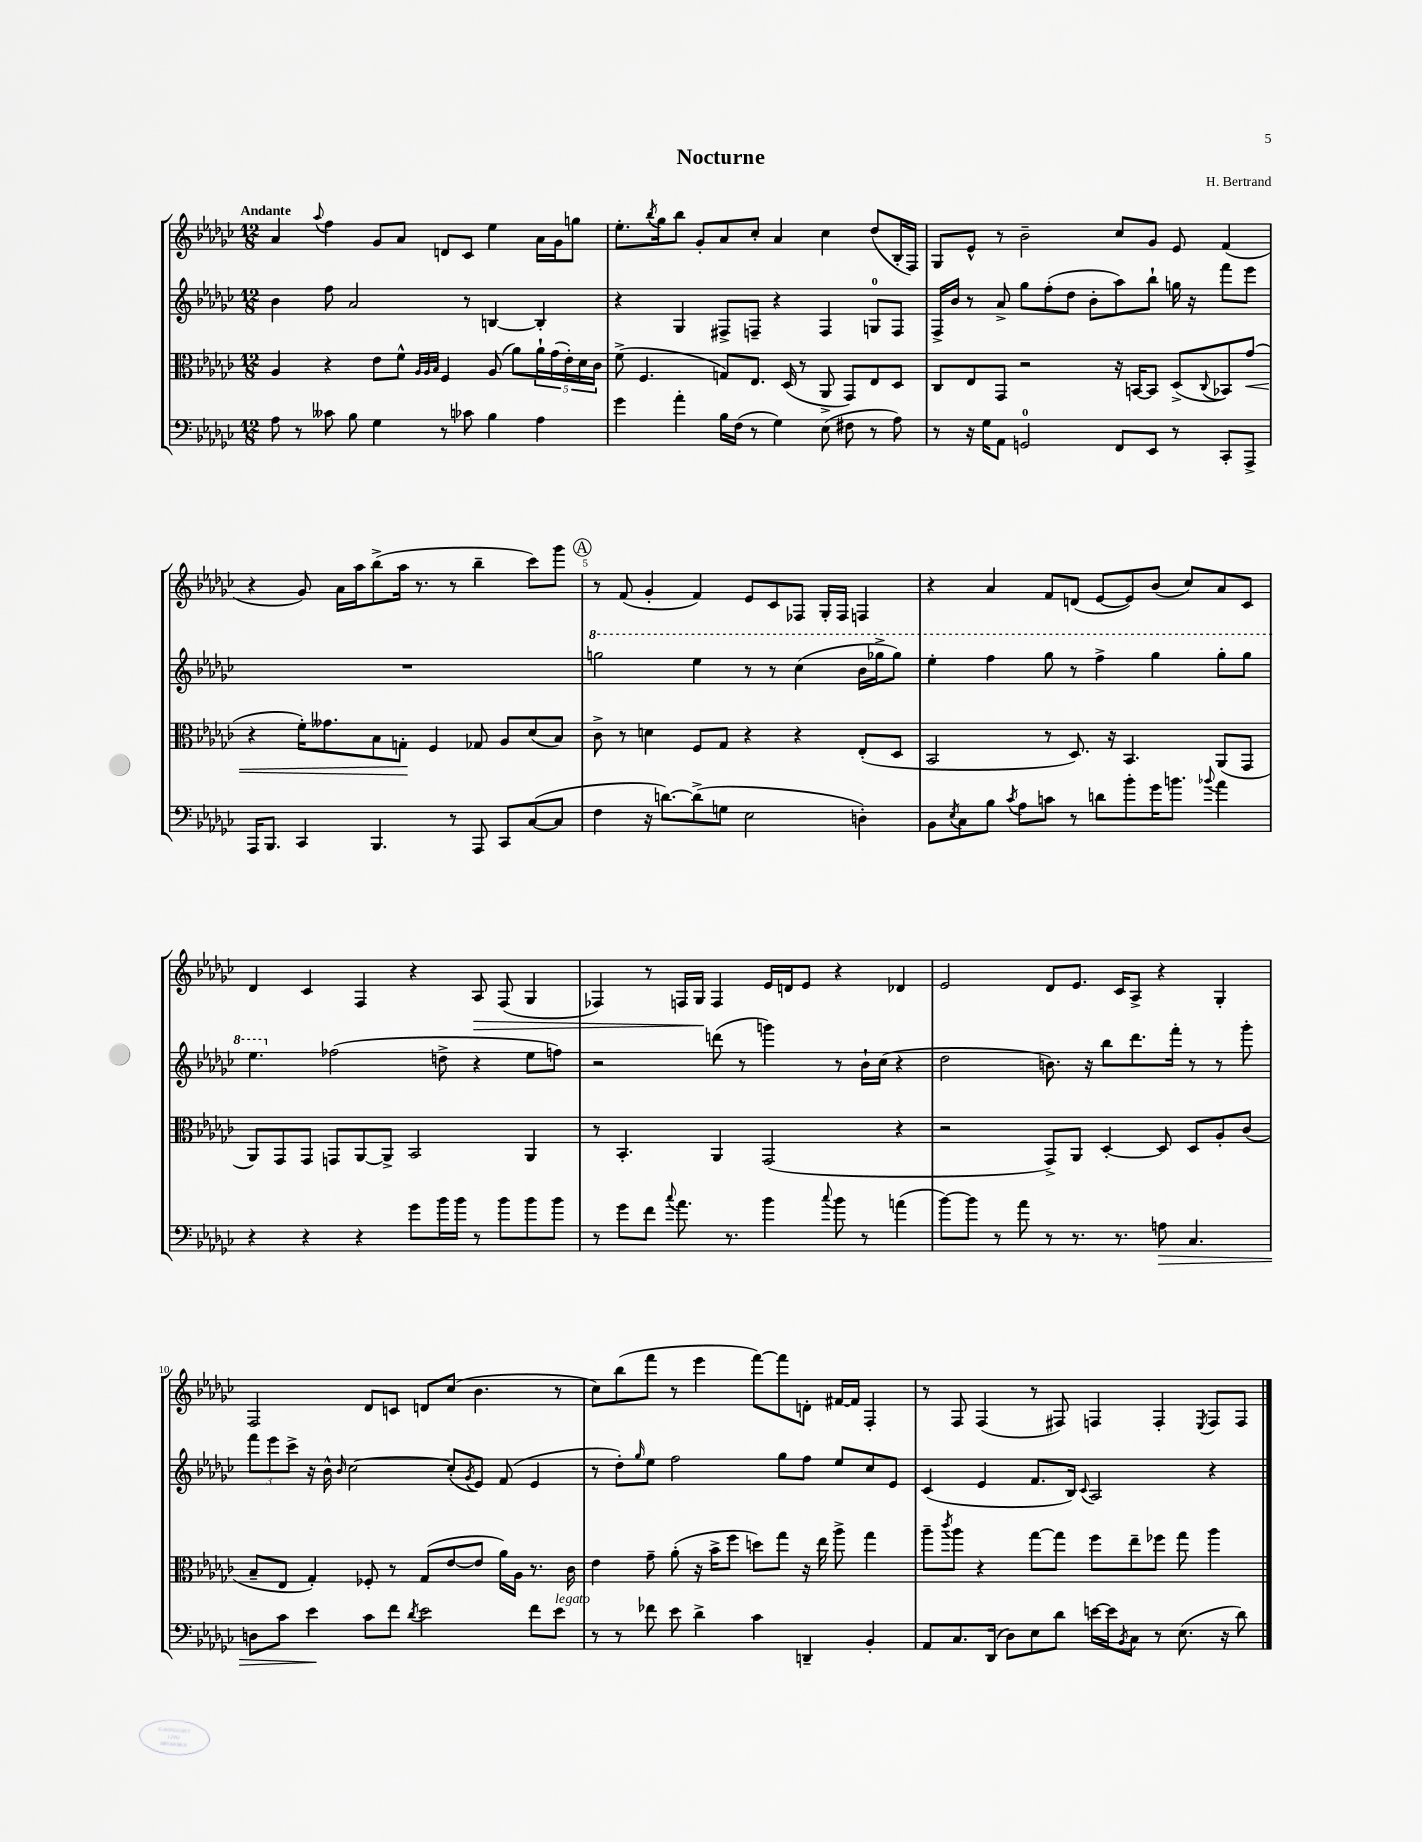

**kern	**dynam	**kern	**dynam	**kern	**kern	**dynam
*part4	*part4	*part3	*part3	*part2	*part1	*part1
*staff4	*staff4	*staff3	*staff3	*staff2	*staff1	*staff1
*clefF4	*	*clefC3	*	*clefG2	*clefG2	*
*k[b-e-a-d-g-c-]	*	*k[b-e-a-d-g-c-]	*	*k[b-e-a-d-g-c-]	*k[b-e-a-d-g-c-]	*
*M12/8	*	*M12/8	*	*M12/8	*M12/8	*
=1	=1	=1	=1	=1	=1	=1
!	!	!	!	!	!LO:TX:a:B:t=Andante	!
8A-\	.	4A-/	.	4b-\	4a-/	.
8r	.	.	.	.	.	.
.	.	.	.	.	8qqaa-/	.
8c--X\	.	4r	.	8ff\	4ff\	.
8B-\	.	.	.	2a-/	.	.
4G-\	.	8e-\L	.	.	8g-/L	.
.	.	8f^^\J	.	.	8a-/J	.
.	.	32qqA-/LLL	.	.	.	.
.	.	32qqA-/	.	.	.	.
.	.	32qqB-/JJJ	.	.	.	.
8r	.	4F/	.	.	8dn/L	.
8c-X\	.	.	.	8r	8c-/J	.
4B-\	.	(8A-/	.	[4Bn/	4ee-\	.
.	.	8a-\L)	.	.	.	.
4A-\	.	20a-`\L	.	4B'/]	16a-\LL	.
.	.	(20g-\	.	.	.	.
.	.	.	.	.	16g-\J	.
.	.	20e-'\)	.	.	.	.
.	.	.	.	.	8ggn\J	.
.	.	20d-\	.	.	.	.
.	.	20c-\JJ	.	.	.	.
=2	=2	=2	=2	=2	=2	=2
4g-\	.	(8f^\	.	4r	8.ee-'\L	.
.	.	4.F/	.	.	.	.
.	.	.	.	.	8qbb-/	.
.	.	.	.	.	16gg-\k	.
4a-'\	.	.	.	4G-/	8bb-\J	.
.	.	.	.	.	8g-'/L	.
16B-\LL	.	8Gn/L)	.	8F#X^/L	8a-/	.
(16F\JJ	.	.	.	.	.	.
8r	.	8.E-/J	.	8Fn~/J	8cc-'/J	.
4G-\)	.	.	.	4r	4a-/	.
.	.	(16D-/	.	.	.	.
.	.	8r	.	.	.	.
(8E-\	.	8AA-^/	.	4F/	4cc-\	.
8F#X\	.	8GG-/L)	.	.	.	.
8r	.	8E-/	.	8Gn/L	(8dd-/L	.
8A-\)	.	8D-/J	.	8F/J	16B-'/L	.
.	.	.	.	.	16F/JJ)	.
=3	=3	=3	=3	=3	=3	=3
8r	.	8C-/L	.	16F^/LL	8G-/L	.
.	.	.	.	16b-/JJ	.	.
16r	.	8E-/	.	8r	8e-^^/J	.
16G-\KL	.	.	.	.	.	.
8AA-\J	.	8GG-/J	.	8a-^/	8r	.
2GGn/	.	2r	.	8gg-\L	2b-~\	.
.	.	.	.	(8ff'\	.	.
.	.	.	.	8dd-\J	.	.
.	.	.	.	8b-'\L	.	.
8FF/L	.	16r	.	8aa-\)	8cc-/L	.
.	.	[16BBn/KL	.	.	.	.
8EE-/J	.	8BB/J]	.	8bb-`\J	8g-/J	.
8r	.	(8D-^/L	.	16ggn\	8e-/	.
.	.	.	.	16r	.	.
.	.	8qqC-/	.	.	.	.
8CC-'/L	.	8BB-X/)	.	8fff\L	(4f/	.
!	!	!	!LO:HP:b	!	!	!
8AAA-^/J	.	(8g-/J	<	8eee-\J	.	.
!!LO:LB:g=z
=4	=4	=4	=4	=4	=4	=4
16AAA-/KL	.	4r	.	1.r	4r	.
8.BBB-/J	.	.	.	.	.	.
4CC-/	.	16f'\KL)	.	.	8g-/)	.
.	.	8.g--X\	.	.	.	.
.	.	.	.	.	16a-\LL	.
.	.	.	.	.	16aa-\J	.
4.BBB-/	.	8B-\	.	.	(8bb-^\	.
.	.	8Gn'\J	.	.	16aa-\Jk	.
.	.	.	.	.	8.r	.
.	.	4F/	[	.	.	.
8r	.	.	.	.	8r	.
8AAA-/	.	8G-X/	.	.	4bb-~\	.
8CC-/L	.	8A-/L	.	.	.	.
([8C-/	.	(8d-/	.	.	8ccc-\L)	.
8C-/J]	.	8B-/J)	.	.	8ggg-\J	.
!!LO:REH:place=s1:t=A
=5	=5	=5	=5	=5	=5	=5
*	*	*	*	*8va	*	*
4F\	.	8c-^\	.	2gggn\	8r	.
.	.	8r	.	.	(8f/	.
16r	.	4dn\	.	.	4g-'/	.
[8.dn\L)	.	.	.	.	.	.
(8d^\]	.	8F/L	.	4eee-\	4f/)	.
8Gn\J	.	8G-/J	.	.	.	.
2E-\	.	4r	.	8r	8e-/L	.
.	.	.	.	8r	8c-/	.
.	.	4r	.	(4ccc-\	8F-X/J	.
.	.	.	.	.	16G-'/LL	.
.	.	.	.	.	16F-/JJ	.
4Dn'\)	.	(8E-'/L	.	16bb-\LL	4Fn/	.
.	.	.	.	16ggg-X^\J	.	.
.	.	8D-/J	.	8ggg-\J)	.	.
=6	=6	=6	=6	=6	=6	=6
8BB-\L	.	2BB-/	.	4eee-'\	4r	.
8qE-/	.	.	.	.	.	.
8C-\	.	.	.	.	.	.
8B-\J	.	.	.	4fff\	4a-/	.
8qc-/	.	.	.	.	.	.
8A-\L	.	.	.	.	.	.
8cn\J	.	8r	.	8ggg-\	8f/L	.
8r	.	8.D-/)	.	8r	(8dn/J	.
8dn\L	.	.	.	4fff^\	[8e-/L	.
.	.	16r	.	.	.	.
8b-'\	.	4.BB-/	.	.	8e-/])	.
16g-\K	.	.	.	4ggg-\	(8b-/J	.
8.bn\J	.	.	.	.	.	.
.	.	.	.	.	8cc-/L)	.
8qqb-X/	.	.	.	.	.	.
4a-\	.	(8AA-/L	.	8ggg-'\L	8a-/	.
.	.	8GG-/J	.	8ggg-\J	8c-/J	.
!!LO:LB:g=z
=7	=7	=7	=7	=7	=7	=7
4r	.	8AA-/L)	.	4.eee-\	4d-/	.
.	.	8GG-/	.	.	.	.
4r	.	8GG-/J	.	.	4c-/	.
*	*	*	*	*X8va	*	*
.	.	8GGn/L	.	(2ff-X\	.	.
4r	.	[8AA-/	.	.	4F/	.
.	.	8AA-^/J]	.	.	.	.
8g-\L	.	2BB-/	.	.	4r	.
16b-\L	.	.	.	8ddn^\	.	.
16b-\JJ	.	.	.	.	.	.
!	!	!	!	!	!	!LO:HP:b
8r	.	.	.	4r	8A-/	>
8b-\L	.	.	.	.	(8F/	.
8b-\	.	4AA-/	.	8ee-\L	4G-/	.
8b-\J	.	.	.	8ffn\J)	.	.
=8	=8	=8	=8	=8	=8	=8
8r	.	8r	.	2r	4F-X/)	.
8g-\L	.	4.BB-'/	.	.	.	.
8f\J	.	.	.	.	8r	.
8qqcc-/	.	.	.	.	.	.
8.a-\	.	.	.	.	16Fn/LL	.
.	.	.	.	.	16G-/JJ	.
.	.	4AA-/	.	(8dddn\	4F/	]
8.r	.	.	.	.	.	.
.	.	.	.	8r	.	.
4b-\	.	(2GG-/	.	4gggn\)	16e-/LL	.
.	.	.	.	.	16dn/J	.
.	.	.	.	.	8e-/J	.
8qqcc-/	.	.	.	.	.	.
8b-\	.	.	.	8r	4r	.
8r	.	.	.	16b-`\LL	.	.
.	.	.	.	(16cc-\JJ	.	.
(4an\	.	4r	.	4r	4d-X/	.
=9	=9	=9	=9	=9	=9	=9
[8b-\L)	.	2r	.	2dd-\	2e-/	.
8b-\J]	.	.	.	.	.	.
8r	.	.	.	.	.	.
8a-\	.	.	.	.	.	.
8r	.	8GG-^/L)	.	8.bn\)	8d-/L	.
8.r	.	8AA-/J	.	.	8.e-/J	.
.	.	.	.	16r	.	.
.	.	[4D-'/	.	8bb-\L	.	.
8.r	.	.	.	.	16c-/KL	.
.	.	.	.	8.ddd-\	8A-^/J	.
!	!LO:HP:b	!	!	!	!	!
8An\	>	8D-/]	.	.	4r	.
.	.	.	.	16fff'\Jk	.	.
4.C-/	.	8D-/L	.	8r	.	.
.	.	8A-'/	.	8r	4G-'/	.
.	.	(8c-/J	.	8ggg-'\	.	.
!!LO:LB:g=z
=10	=10	=10	=10	=10	=10	=10
8Dn\L	.	8B-~/L	.	12fff\L	2F/	.
.	.	.	.	12eee-\	.	.
8c-\J	.	8E-/J	.	.	.	.
.	.	.	.	12ccc-^\J	.	.
4e-\	.	4G-'/)	.	16r	.	.
.	.	.	.	16b-^^\	.	.
.	.	.	.	16qqb-/	.	.
.	.	.	.	[2cc-\	.	.
8c-\L	]	8F-X'/	.	.	8d-/L	.
8f\J	.	8r	.	.	8cn/J	.
8qd-/	.	.	.	.	.	.
2e-\	.	(8G-/L	.	.	8dn/L	.
.	.	[8e-/	.	(8cc-'/L]	(8cc-/J	.
.	.	.	.	8qg-/	.	.
.	.	8e-/J]	.	8e-/J)	4.b-\	.
.	.	16a-\LL)	.	(8f/	.	.
.	.	16A-\JJ	.	.	.	.
8f\L	.	8.r	.	4e-/	.	.
!LO:TX:a:i:t=legato	!	!	!	!	!	!
8e-\J	.	.	.	.	8r	.
.	.	16c-\	.	.	.	.
=11	=11	=11	=11	=11	=11	=11
8r	.	4e-\	.	8r	8cc-\L)	.
8r	.	.	.	8dd-'\L)	(8bb-\	.
.	.	.	.	16qqgg-/	.	.
8f-X\	.	8g-~\	.	8ee-\J	8fff\J	.
8e-\	.	(8a-'\	.	2ff\	8r	.
4d-^\	.	16r	.	.	4eee-\	.
.	.	16b-^\KL	.	.	.	.
.	.	8ff\J	.	.	.	.
4c-\	.	8ddn\L)	.	.	[8fff\L)	.
.	.	8gg-\J	.	8gg-\L	8fff\]	.
4DDn~/	.	16r	.	8ff\J	8dn'\J	.
.	.	16ee-\	.	.	.	.
.	.	8aa-^\	.	8ee-/L	[16f#X/LL	.
.	.	.	.	.	16f#/JJ]	.
4BB-'/	.	4gg-\	.	8cc-/	4F'/	.
.	.	.	.	8e-/J	.	.
=12	=12	=12	=12	=12	=12	=12
8AA-/L	.	8aa-~\L	.	(4c-/	8r	.
.	.	8qccc-/	.	.	.	.
8.C-/	.	8aa-\J	.	.	8F/	.
.	.	4r	.	4e-/	(4F/	.
(16DD-/Jk	.	.	.	.	.	.
8D-\L)	.	.	.	.	.	.
8E-\	.	[8gg-\L	.	8.f/L	8r	.
8d-\J	.	8gg-\J]	.	.	8F#X/)	.
.	.	.	.	16B-/Jk)	.	.
.	.	.	.	8qqc-/	.	.
[16en\LL	.	8ff\L	.	2A-/	4Fn/	.
16e\J]	.	.	.	.	.	.
8qBB-/	.	.	.	.	.	.
8C-\J	.	8ee-~\	.	.	.	.
8r	.	8ff-X\J	.	.	4F'/	.
(8.E-\	.	8gg-\	.	.	.	.
.	.	.	.	.	8qE-/	.
.	.	4aa-\	.	4r	8F/L	.
16r	.	.	.	.	.	.
8d-\)	.	.	.	.	8F/J	.
==	==	==	==	==	==	==
*-	*-	*-	*-	*-	*-	*-
